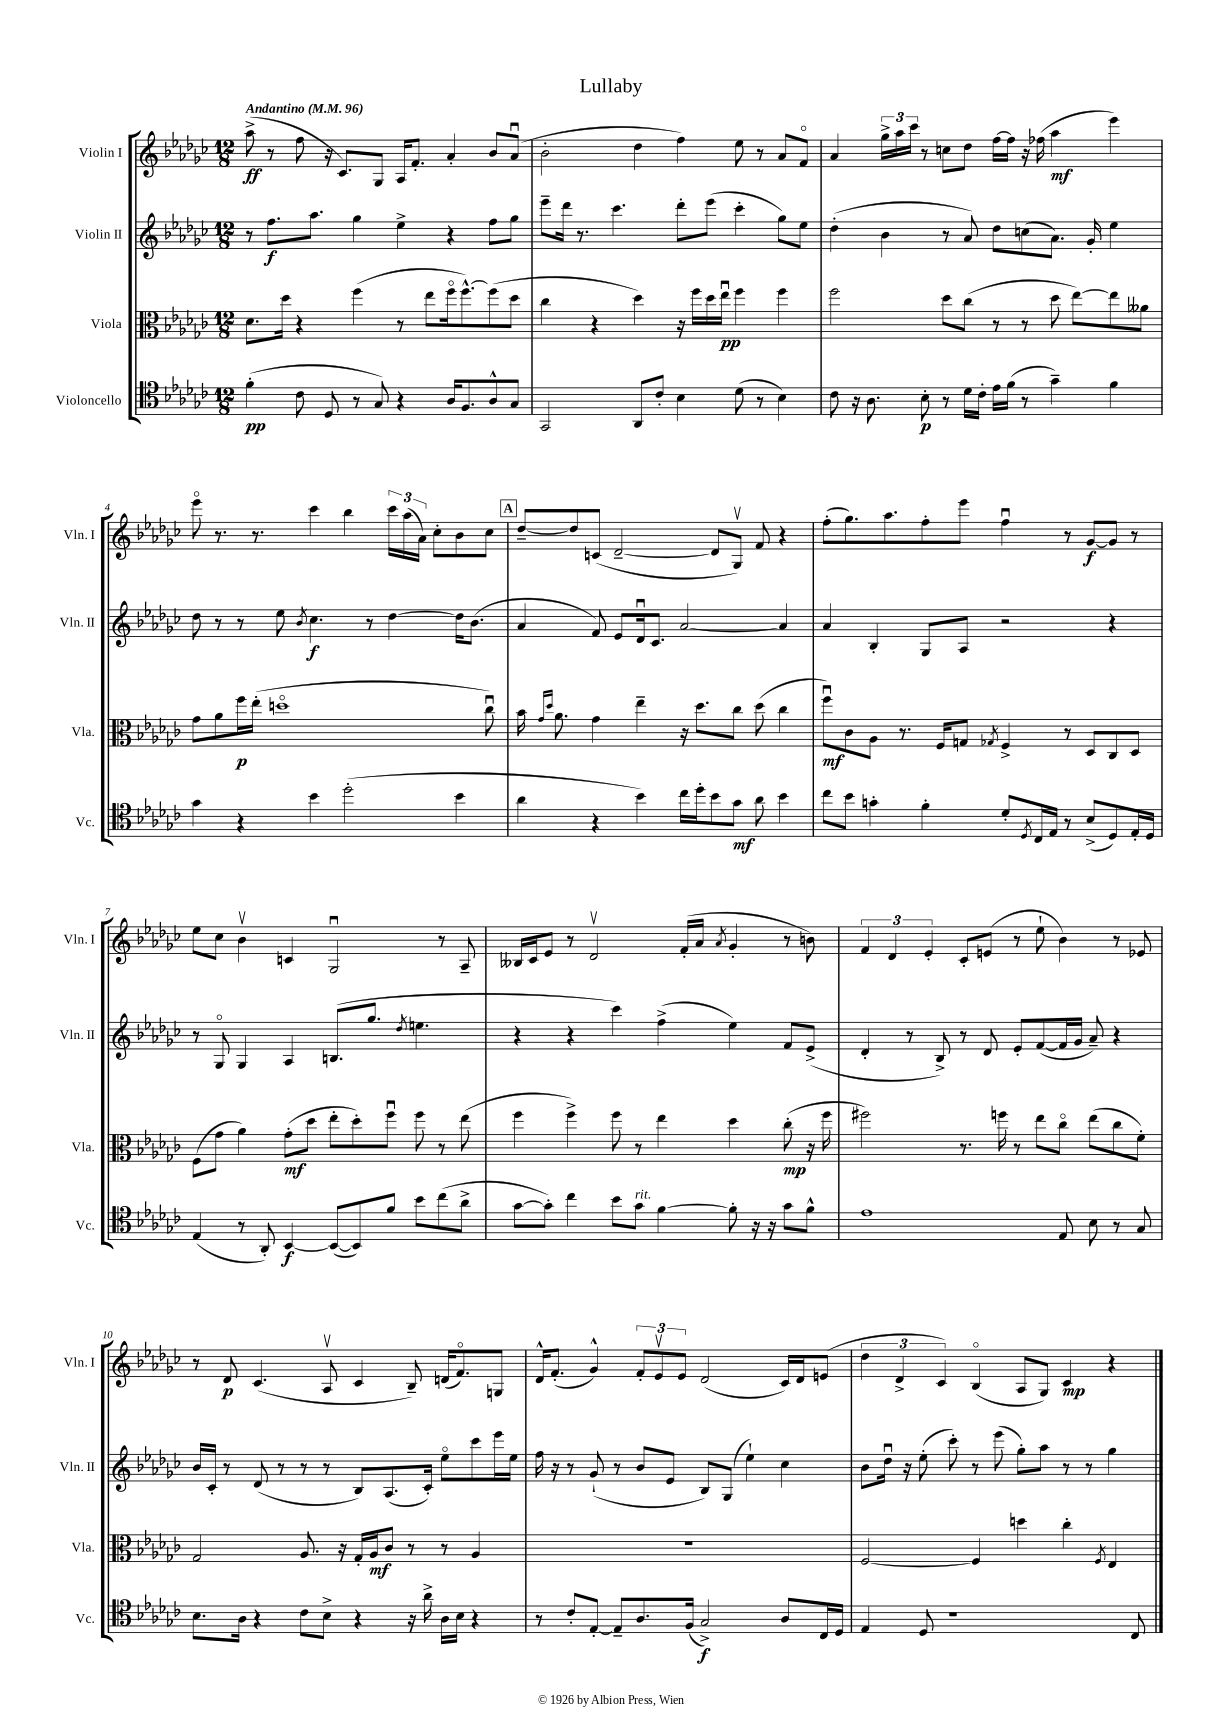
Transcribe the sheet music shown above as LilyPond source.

\header { title = "Lullaby" }
<<
\new StaffGroup <<
\new Staff = "s0" \with { instrumentName = "Violin I" shortInstrumentName = "Vln. I" } {
    \clef treble \key ges \major \numericTimeSignature \time 12/8 \tempo "Andantino" 4 = 96
    aes''8->\ff( r8 f''8 r16 ces'8.) ges8 aes16 f'8.-. aes'4-. bes'8 aes'8\downbow( |
    bes'2-. des''4 f''4) ees''8 r8 aes'8 f'8\flageolet |
    aes'4 \tuplet 3/2 { ges''16-> aes''16 ces'''16 } r8 c''8 des''8 f''16~ f''16 r16 fes''16( aes''4\mf ees'''4) |
    ees'''8\flageolet r8. r8. ces'''4 bes''4 \tuplet 3/2 { ces'''16 aes''16( aes'16) } ces''8-. bes'8 ces''8 |
    \mark \markup { \box "A" } des''8~-- des''8 c'8( des'2~-- des'8 ges8\upbow) f'8 r4 |
    f''8-.( ges''8.) aes''8. f''8-. ees'''8 f''4\downbow r8 ges'8~\f ges'8 r8 |
    ees''8 ces''8 bes'4\upbow c'4 ges2\downbow r8 aes8-- |
    beses16 ces'16 ees'8 r8 des'2\upbow f'16-.( aes'16 \acciaccatura { aes'8 } ges'4-. r8 b'8) |
    \tuplet 3/2 { f'4 des'4 ees'4-. } ces'8-. e'8( r8 ees''8-! bes'4) r8 ees'8 |
    r8 des'8\p ces'4.( aes8\upbow ces'4 bes8--) d'16( f'8.\flageolet) g8 |
    des'16-^ f'8.-.( ges'4-^) \tuplet 3/2 { f'8-. ees'8\upbow ees'8 } des'2( ces'16) des'16 e'8( |
    \tuplet 3/2 { des''4 des'4-> ces'4) } bes4\flageolet( aes8 ges8) ces'4\mp r4 \bar "|." |
}
\new Staff = "s1" \with { instrumentName = "Violin II" shortInstrumentName = "Vln. II" } {
    \clef treble \key ges \major \numericTimeSignature \time 12/8
    r8 f''8.\f aes''8. ges''4 ees''4-> r4 f''8 ges''8 |
    ees'''8-- des'''16 r8. ces'''4. des'''8-. ees'''8( ces'''4-. ges''8) ees''8 |
    des''4-.( bes'4 r8 aes'8) des''8 c''8( aes'8.) ges'16-. ees''4 |
    des''8 r8 r8 ees''8 \acciaccatura { bes'8 } ces''4.\f r8 des''4~ des''16 bes'8.( |
    \mark \markup { \box "A" } aes'4 f'8) ees'8 des'16\downbow ces'8. aes'2~ aes'4 |
    aes'4 bes4-. ges8 aes8 r2 r4 |
    r8 ges8\flageolet ges4 aes4 b8.( ges''8. \acciaccatura { des''8 } e''4. |
    r4 r4 ces'''4) f''4->( ees''4) f'8 ees'8->( |
    des'4-. r8 bes8->) r8 des'8 ees'8-. f'8~( f'16 ges'16 aes'8--) r4 |
    bes'16 ces'16-. r8 des'8( r8 r8 r8 bes8) aes8.( ces'16-.) ees''8\flageolet ces'''8 ees'''16 ees''16 |
    f''16 r16 r8 ges'8-!( r8 bes'8 ees'8 bes8) ges8( ees''4-!) ces''4 |
    bes'8 des''16\downbow r16 ees''8-.( ces'''8-.) r8 ees'''8( ges''8-.) aes''8 r8 r8 ges''4 \bar "|." |
}
\new Staff = "s2" \with { instrumentName = "Viola" shortInstrumentName = "Vla." } {
    \clef alto \key ges \major \numericTimeSignature \time 12/8
    des'8. des''16 r4 f''4( r8 ees''8 f''16\flageolet f''8.~-^) f''8( des''8 |
    ces''4 r4 des''4) r16 f''16 des''16 ees''16\downbow\pp f''4 f''4 |
    f''2 des''8 ces''8( r8 r8 des''8 ees''8~) ees''8 aeses'8 |
    ges'8 aes'8 f''16\p ees''16-.( d''1\flageolet ces''8\downbow) |
    \mark \markup { \box "A" } bes'16 \grace { ges'16 des''16 } aes'8. ges'4 ees''4-- r16 des''8. ces''8 des''8( ces''4 |
    f''8\downbow\mf) ces'8 aes8 r8. f16 g8 \acciaccatura { ges8 } f4-> r8 des8 ces8 des8 |
    f8( ges'8 aes'4) ges'8-.\mf( des''8 ees''8-. des''8-.) f''8\downbow f''8 r8 ees''8( |
    f''4 f''4->) f''8 r8 ees''4 des''4 ces''8-.\mp( r16 f''16 |
    fis''2) r8. f''16 r8 ees''8 ces''8\flageolet ees''8( ces''8 f'8-.) |
    ges2 aes8. r16 ges16-. aes16\mf ces'8 r8 r8 aes4 |
    R1. |
    f2~ f4 d''4 ces''4-. \acciaccatura { f8 } ees4 \bar "|." |
}
\new Staff = "s3" \with { instrumentName = "Violoncello" shortInstrumentName = "Vc." } {
    \clef tenor \key ges \major \numericTimeSignature \time 12/8
    f'4-.\pp( ces'8 des8 r8 ges8) r4 aes16 f8. aes8-^ ges8 |
    ges,2 aes,8 ces'8-. bes4 des'8( r8 bes4) |
    ces'8 r16 aes8. bes8-.\p r8 des'16 ces'16-. ees'16 f'16( r8 ges'4--) f'4 |
    ges'4 r4 bes'4 des''2-.( bes'4 |
    \mark \markup { \box "A" } aes'4 r4 bes'4) ces''16 des''16-. bes'8 ges'8\mf aes'8 bes'4 |
    ces''8 bes'8 g'4-. f'4-. des'8-. \acciaccatura { des8 } ces16 ees16 r8 bes8->( des8) ees16-. des16 |
    ees4( r8 aes,8-.) bes,4~\f bes,8~( bes,8) f'8 bes'8 ces''8( aes'8-> |
    ges'8~ ges'8-.) ces''4 bes'8 ges'8^\markup { \italic "rit." } f'4~ f'8-. r16 r16 ges'8 f'8-^ |
    ees'1 ees8 bes8 r8 ges8 |
    bes8. aes16 r4 ces'8 bes8-> r4 r16 aes'16-> aes16 bes16 r4 |
    r8 ces'8-. ees8~-. ees8-- aes8. f16( ges2->\f) aes8 ces16 des16 |
    ees4 des8 r1 ces8 \bar "|." |
}
>>
>>
